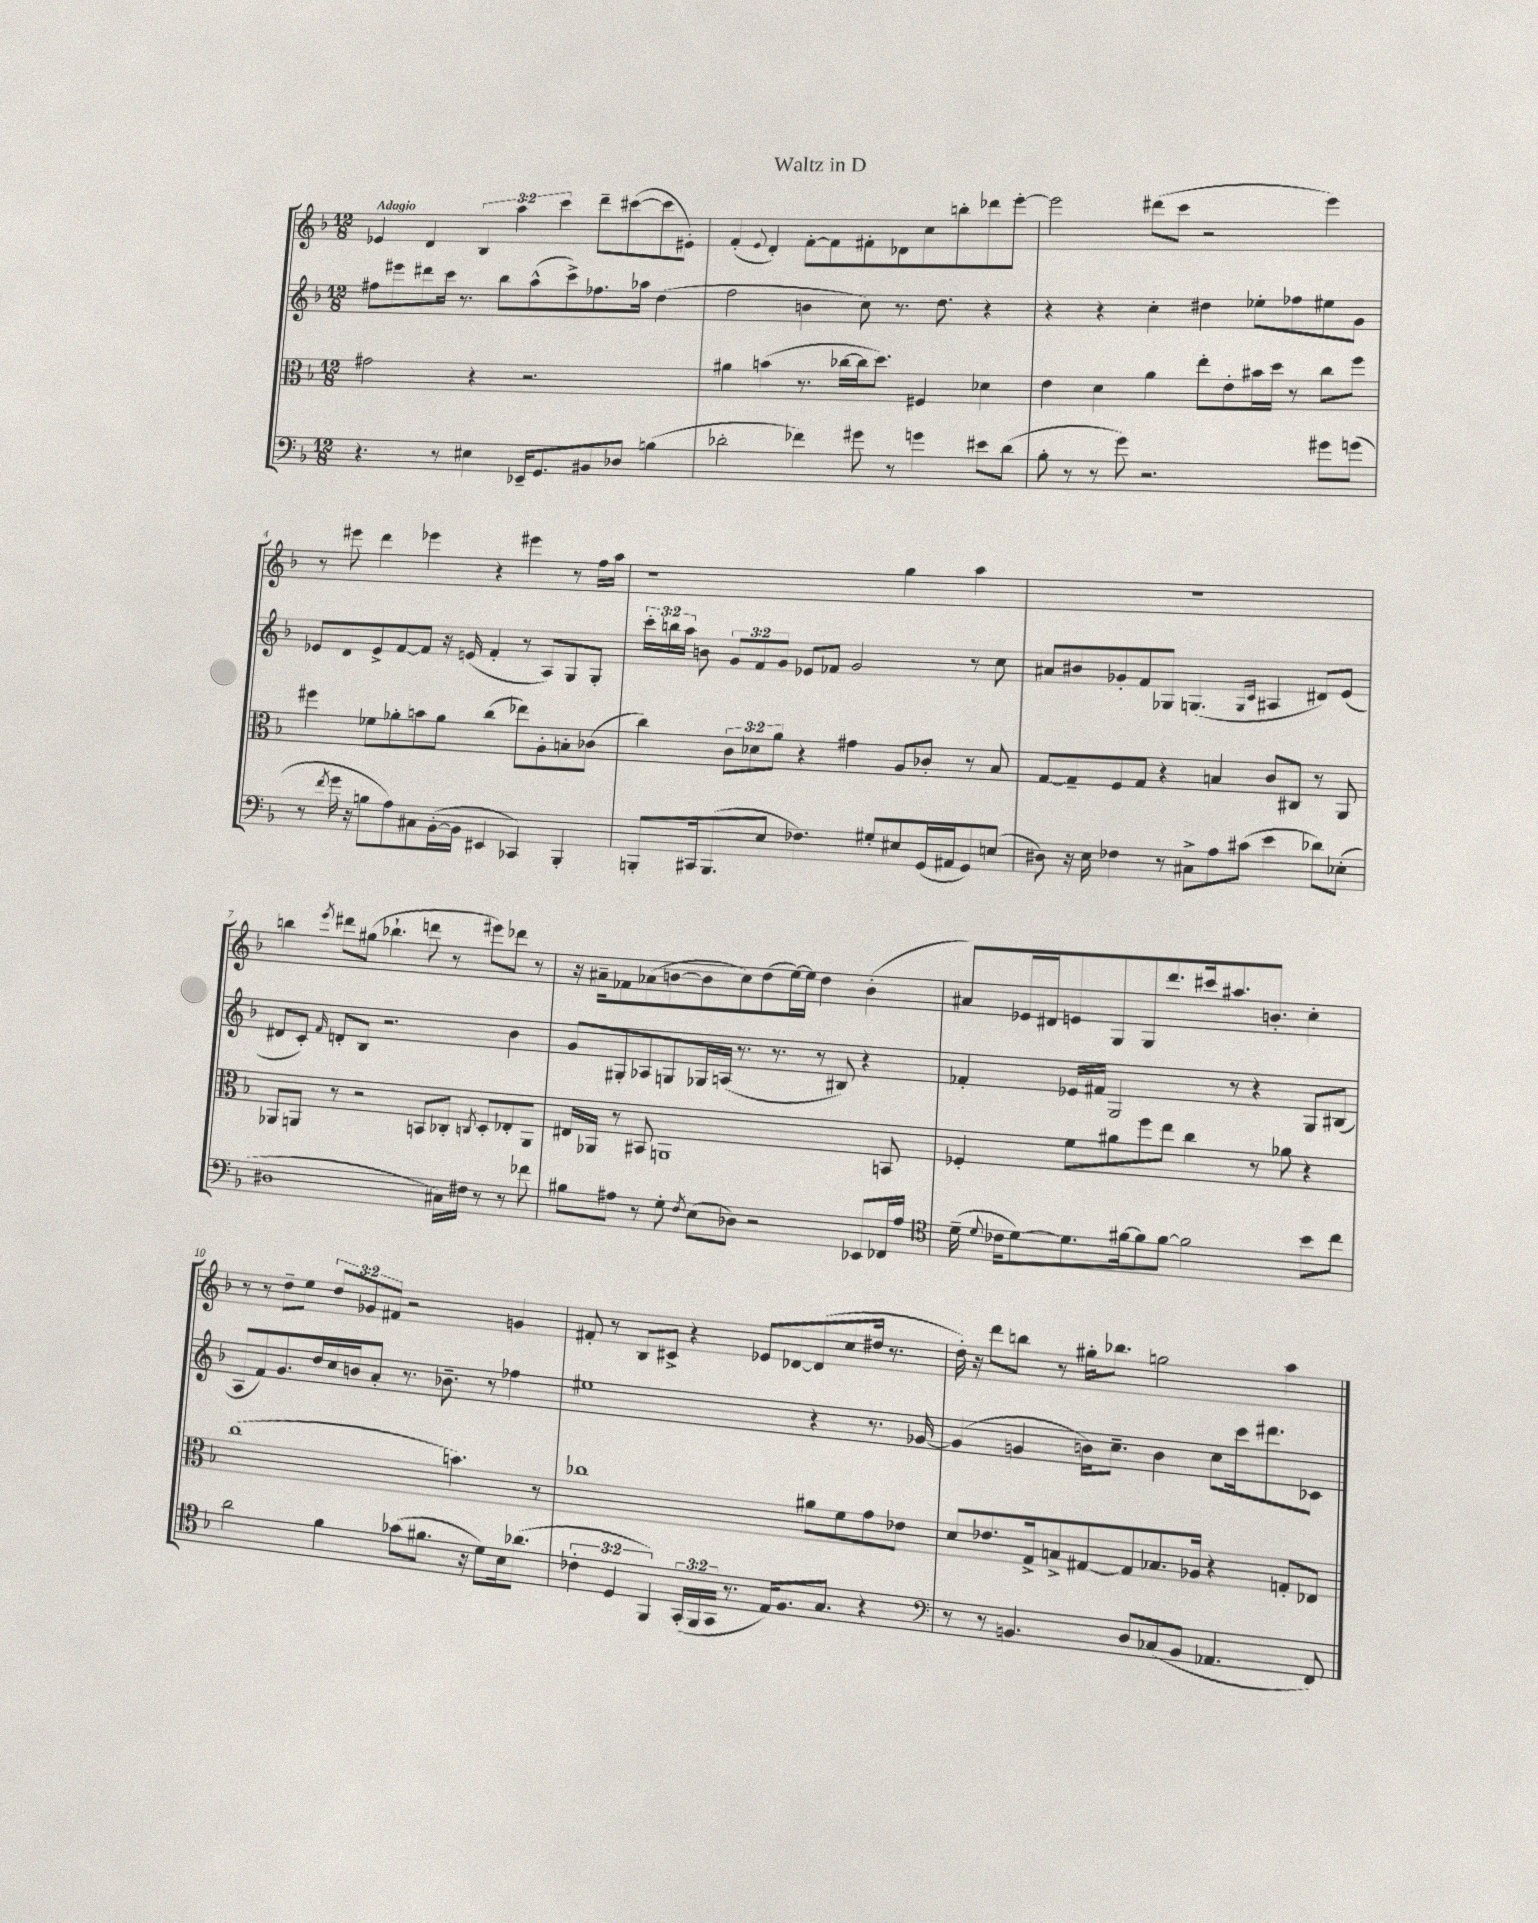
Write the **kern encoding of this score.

**kern	**kern	**kern	**kern
*part4	*part3	*part2	*part1
*staff4	*staff3	*staff2	*staff1
*clefF4	*clefC3	*clefG2	*clefG2
*k[b-]	*k[b-]	*k[b-]	*k[b-]
*M12/8	*M12/8	*M12/8	*M12/8
=1	=1	=1	=1
!	!	!	!LO:TX:a:B:t=Adagio
4.r	2g#X\	8ff#X\L	4e-X/
.	.	8eee#X\	.
.	.	8ddd#X\	4d/
8r	.	16ccc\Jk	.
.	.	8.r	.
4E#X\	4r	.	6B-/
.	.	8bb-\L	.
.	.	.	6aa\
16EE-X~/KL	2.r	(8aa^^\	.
8.GG/	.	.	.
.	.	.	6ccc\
.	.	8ccc^\)	.
8BB#X/	.	8.ff-X\	8ddd~\L
8D-X/J	.	.	([8ccc#X\
.	.	16aa-X\Jk	.
(4Bn\	.	(4dd\	8ccc#\]
.	.	.	8e#X'\J)
=2	=2	=2	=2
2d-X'\	4a#X\	2ff\	(4f'/
.	.	.	8qqe/
.	(4bn\	.	4d'/)
4f-X\)	8.r	4bn\	[8f'\L
.	.	.	8f\]
.	[16cc-X\LL	.	.
8g#X\	16cc-\J]	8cc\)	8f#X'\
.	8.dd\J)	.	.
8r	.	8.r	8d-X\
4gn\	4F#X/	.	8cc\
.	.	8.dd\	.
.	.	.	8bbn'\
8e#X\L	4d-X\	4r	8ddd-X\
(8d-\J	.	.	[8eee'\J
=3	=3	=3	=3
8B-'\	4e\	4r	2eee\]
8r	.	.	.
8r	4d\	4r	.
8g\)	.	.	.
2.r	4a\	4cc'\	(8ddd#X\L
.	.	.	8ccc\J
.	8ee'\L	4dd#X\	2r
.	8e'\	.	.
.	16b#X\L	8ee-X'\L	.
.	16dd\JJ	.	.
.	8r	8ff-X\	.
8g#X\L	8cc\L	8ee#X\	4eee\)
(8gn\J	8ff\J	8g\J	.
!!LO:LB:g=z
=4	=4	=4	=4
8r	4ff#X\	8e-X/L	8r
8qf/	.	.	.
16g\	.	8d/	8eee#X\
16r	.	.	.
8Bn\L	8f-X\L	8e-^/	4ddd\
8A\)	8a-X'\	[8f/	.
8C#X\	8bn\	8f/J]	4eee-X\
([16BB-'\L	8a-\J	16r	.
16BB-\JJ]	.	(16en/	.
4EE#X/	(4cc\	4f'/	4r
4CC-X/)	8ee-X\L)	8r	4eee#X\
.	8A'\	8A/L)	.
4BBB-'/	8Bn'\	8G/	8r
.	(8c-X\J	8G'/J	16ff\LL
.	.	.	16aa\JJ
=5	=5	=5	=5
8BBBn'/L	4cc\)	24ccc'\LL	1r
.	.	24bbn\	.
.	.	24aa\JJ	.
16CC#X/k	.	8bn\	.
(8.BBB/	.	.	.
.	12c\L	12g/L	.
.	12d-X\	12f/	.
8E/J	.	.	.
.	12a\J	12g/J	.
4.F-X\)	4r	8e-X/L	.
.	.	8f-X/J	.
.	4g#X\	2g/	.
8G#X'/L	.	.	.
8E#X/	8A/L	.	4gg\
(16GG/L	8c-X'/J	.	.
16AA#X/J	.	.	.
8GG/)	8r	8r	4aa\
(8En/J	8B-/	8cc\	.
=6	=6	=6	=6
8D#X\)	[8G/L	8a#X/L	1.r
16r	8G~/]	8b#X/	.
16E\	.	.	.
4F-X\	8F/	8g-X'/	.
.	8G/J	8f/	.
8r	4r	8G-X/J	.
8C#X^\L	.	(4.Gn/	.
8A\	4Bn/	.	.
(8c#X\J	.	.	.
.	.	16qqG/LL	.
.	.	16qqc/JJ	.
4e\	8c/L	4A#X/	.
.	8C#X/J	.	.
8d-X\L)	8r	8d#X/L)	.
(8E-X'\J	8AA/	(8e/J	.
!!LO:LB:g=z
=7	=7	=7	=7
1D#X	8AA-X/L	8d#X/L	4bbn\
.	8AAn/J	8c'/J)	.
.	.	16qqf/	8qeee/
.	8r	8dn'/L	8ddd#X\L
.	2r	8B-/J	(8gg#X\J
.	.	2.r	4.bb-X`\
.	8BBn/L	.	8dddn\
16C#X\LL)	8C-X'/J	.	8r
16F#X\JJ	.	.	.
.	8qCn/	.	.
8r	8D'/L	.	8eee#X\L)
8r	8E-X'/	4b-\	8ddd-X\J
8f-X\	8AA/J	.	8r
=8	=8	=8	=8
8B#X\L	16E#X/LL	8g/L	16r
.	16AA-X/JJ	.	16a#X~\KL
8A#X\J	8r	8G#X'/	8f-X\
8r	8BB#X/	8A-X/	(8a-X\
8G'\	1AAn	8Gn/	[8bn\
8qF/	.	.	.
(8E\L	.	16G-X/L	8b\]
.	.	(16An/JJ	.
8D-X\J)	.	8.r	8cc\)
2r	.	.	(8dd\
.	.	8.r	.
.	.	.	[16ee\L)
.	.	.	16ee\JJ]
.	.	8r	4dd\
.	.	8B#X/)	.
8EE-X/L	.	4r	(4b'\
16FF-X/L	8BBn/	.	.
16A#/JJ	.	.	.
=9	=9	=9	=9
*clefC4	*	*	*
(16d~\	4F-X'/	4f-X'/	8a#X/L)
8qqd/	.	.	.
16c-X\KL	.	.	.
[8d\)	.	.	16e-X/L
.	.	.	16d#X/J
8.d\]	8f\L	16e-X/LL	8en/
.	.	16f#X/JJ	.
.	8a#X\	2G/	8G/
[16f#X\k	.	.	.
8f#\]	8ff\	.	8G/
[8f#\J	8ee\J	.	8.ddd/
2f#\]	4cc\	.	.
.	.	.	16ccc#X/k
.	.	8r	8.aa#X/
.	8r	4r	.
.	.	.	8.bn'/J
.	8a-X\	.	.
8b-\L	4r	8G/L	4cc'\
8cc\J	.	(8B#X/J	.
!!LO:LB:g=z
=10	=10	=10	=10
2a\	(1cc	8A/L	8r
.	.	8f/)	8r
.	.	8.g/	8dd~\L
.	.	.	8ee\J
.	.	16dd/L	.
4f\	.	16cc/	12dd/L
.	.	16bn/J	.
.	.	.	12g-X/
.	.	8a'/J	.
.	.	.	12f#X/J
(8g-X\L	.	8.r	2r
8.f#X\J	.	.	.
.	.	8.b-X~\	.
.	4.bn\)	.	.
16r	.	.	.
8d\L)	.	8r	.
16B-\k	.	4ff-X\	4gn/
(8.a-X\J	.	.	.
.	8r	.	.
=11	=11	=11	=11
6c-X'\	1cc-X	1ee#X	8f#X'/
.	.	.	8r
6D/	.	.	.
.	.	.	8B-/L
6FF/)	.	.	.
.	.	.	8c#X^/J
(24GG'/LL	.	.	4r
24FF/	.	.	.
24GG/JJ	.	.	.
8.r	.	.	.
.	.	.	8e-X/L
16E/KL)	.	.	.
8.F/	.	.	[8d-X/
.	8a#X\L	4r	(8d-/]
8.G/J	.	.	.
.	8f\	.	8cc/
4r	8g\	8.r	16dd#X/Jk
.	.	.	8.r
.	8e-X\J	.	.
.	.	[16g-X/	.
=12	=12	=12	=12
*clefF4	*	*	*
8r	8d/L	(4g-/]	16dd'\)
.	.	.	16r
8r	8.e-X/	.	8ddd\L
4.BBn/	.	4gn/	8bbn\J
.	16G^/k	.	.
.	8Bn^/	.	8r
.	[8G#X/	16bn\KL)	16gg#X'\KL
.	.	8.cc~\J	8.bb-X\J
8D/L	8G#/]	.	.
(8C-X/	8.B-X/	4b\	2ggn\
8BB/J	.	.	.
.	16A-X/Jk	.	.
4.AA-X/	4r	8cc\L	.
.	.	16ccc\k	.
.	.	8.ddd#X\	.
.	8Gn'/L	.	4aa\
8FF/)	8E-X/J	8c-X\J	.
==	==	==	==
*-	*-	*-	*-
